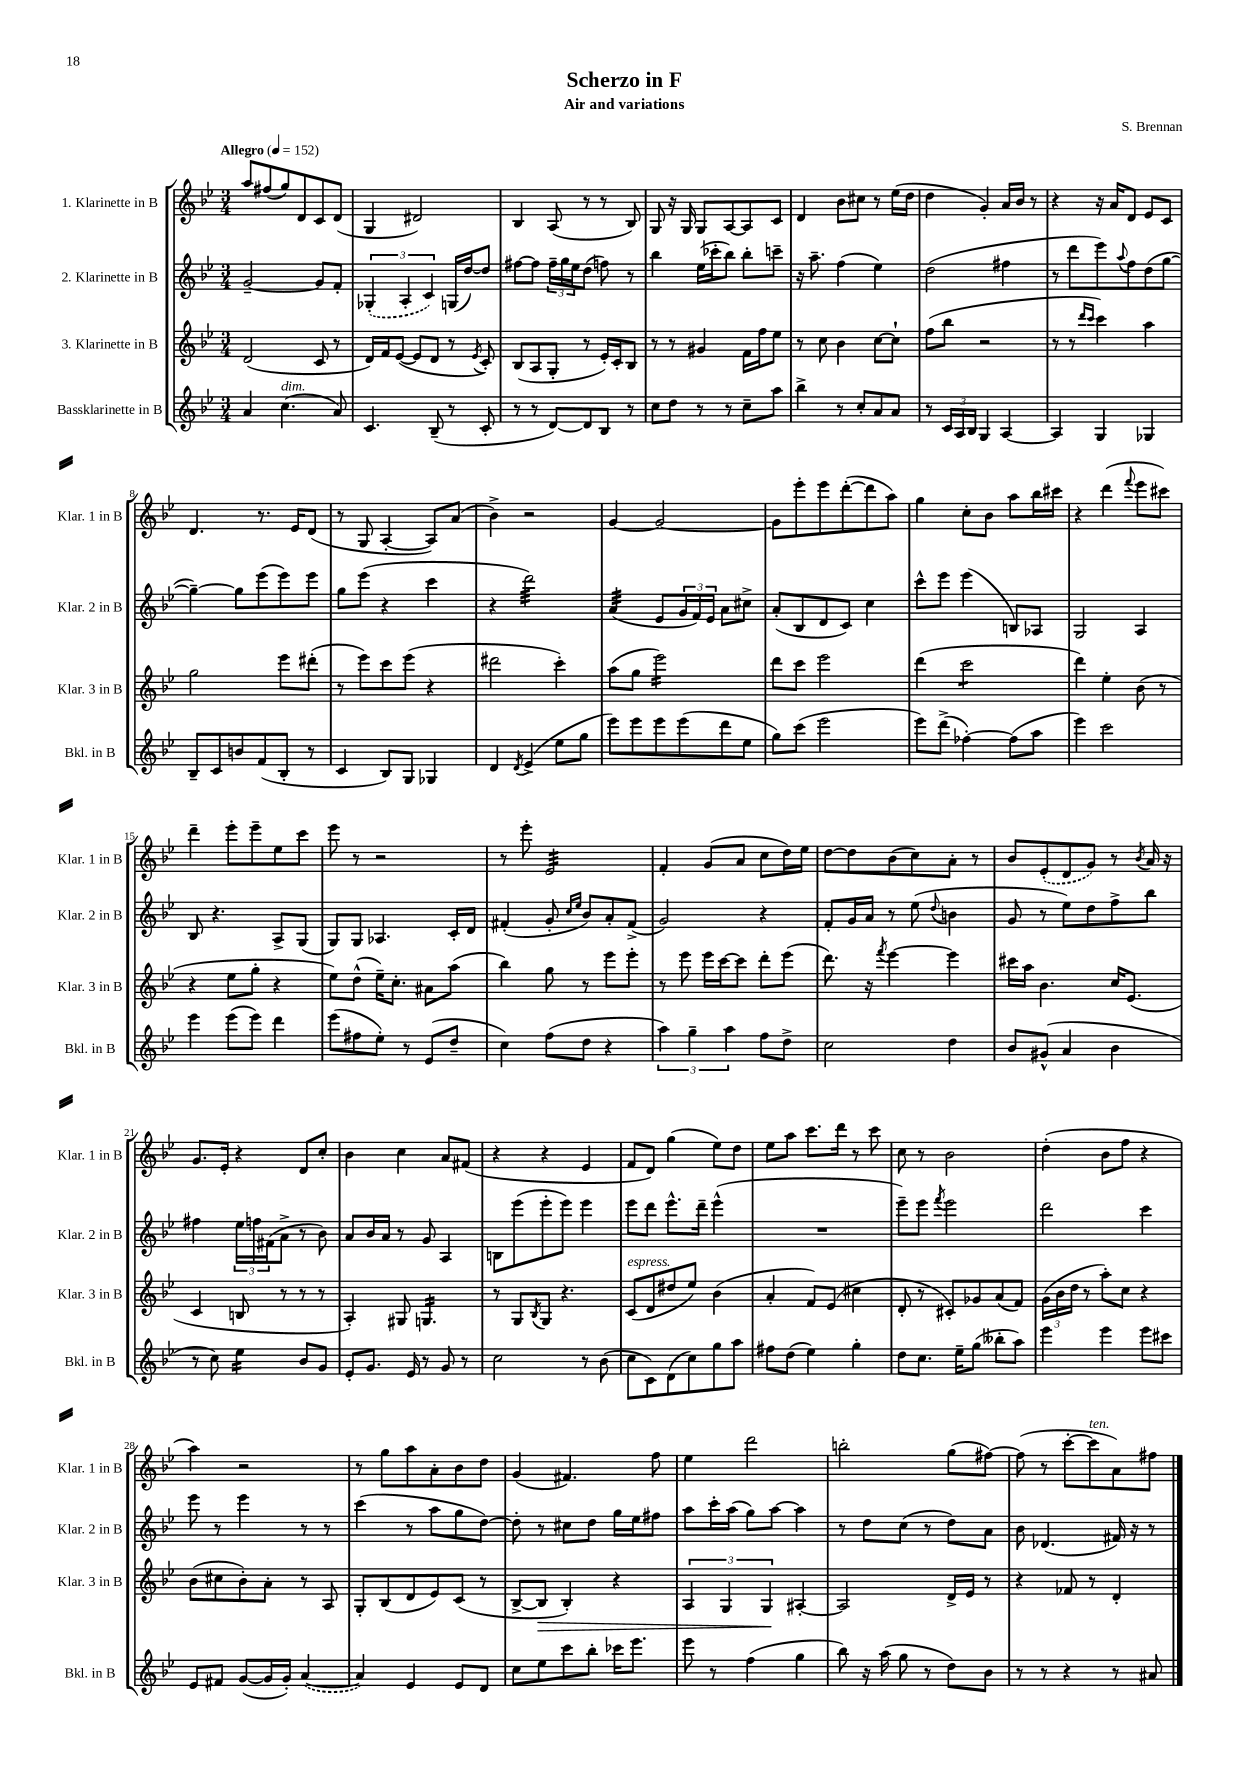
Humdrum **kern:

**kern	**kern	**kern	**kern
*staff4	*staff3	*staff2	*staff1
*clefG2	*clefG2	*clefG2	*clefG2
*k[b-e-]	*k[b-e-]	*k[b-e-]	*k[b-e-]
*M3/4	*M3/4	*M3/4	*M3/4
*MM152	*MM152	*MM152	*MM152
4a	(2d	[2g~	8aa
.	.	.	(8ff#
(4.cc	.	.	8gg)
.	.	.	8d
.	8c	8g]	8c
8a)	8r	8f'	(8d
=	=	=	=
4.c	16d)	(6G-'	4G
.	16f	.	.
.	([8e-	.	.
.	.	6A'	.
.	8e-]	.	2d#)
.	.	6c)	.
(8B-~	8d	.	.
8r	8r	(16G	.
.	.	[16dd)	.
.	8qe-	.	.
8c'	8c')	8dd]	.
=	=	=	=
8r	(8B-	[8ff#	4B-
8r	8A	8ff#]	.
[8d)	8G'	24ff#~	(8A
.	.	24gg	.
.	.	24ee-	.
8d]	8r	(8dd	8r
8B-	16e-')	8ff)	8r
.	16c'	.	.
8r	8B-	8r	8B-)
=	=	=	=
8cc	8r	4bb-	8G
8dd	8r	.	16r
.	.	.	16G
8r	4g#	(16ee-	8G
.	.	16ccc-'	.
8r	.	8bb-)	[8A
8cc~	16f	8bb-'	8A]
.	16ff	.	.
8aa	8ee-	8ccc~	8c
=	=	=	=
4bb-^	8r	16r	4d
.	.	8.aa~	.
.	8cc	.	.
8r	4b-	(4ff	8b-
8cc'	.	.	8cc#
8a	[8cc	4ee-)	8r
8a	8cc`]	.	(16ee-
.	.	.	16dd
=	=	=	=
8r	(8ff	(2dd	4dd
24c	8bb-	.	.
24A	.	.	.
24B-	.	.	.
4G	2r	.	4g')
[4A	.	4ff#	16a
.	.	.	16b-
.	.	.	8r
=	=	=	=
4A]	8r	8r	4r
.	8r	8ddd	.
.	16qqddd	.	.
.	16qqccc	.	.
4G	4ccc)	8eee-)	16r
.	.	.	16a
.	.	8qqaa	.
.	.	8ff	8d
4G-	4aa	(8dd	8e-
.	.	[8gg	8c
=	=	=	=
8B-~	2gg	4gg~_)	4.d
8c	.	.	.
8b	.	8gg]	.
(8f	.	(8eee-	8.r
8B-'	8eee-	8eee-)	.
.	.	.	16e-
8r	(8ddd#'	8eee-	(8d
=	=	=	=
4c	8r	8gg	8r
.	8eee-)	(8eee-	8G
8B-)	8ccc	4r	[4A'
8G	(8eee-	.	.
4G-	4r	4ccc	8A])
.	.	.	(8a
=	=	=	=
4d	2ddd#	4r	4b-^)
8qd	.	.	.
(4e-^	.	2ddd)	2r
8ee-	4ccc')	.	.
8gg	.	.	.
=	=	=	=
8eee-)	(8aa	(4a	[4g
8eee-	8gg	.	.
8eee-	2eee-)	8e-	2g_
(8eee-	.	24g	.
.	.	24f)	.
.	.	24e-	.
8ddd	.	8a	.
8ee-	.	8cc#^	.
=	=	=	=
8gg)	8ddd	(8a'	8g]
(8ccc	8ccc	8B-	8eee-'
2eee-	2eee-	8d	8eee-
.	.	8c)	([8ddd'
.	.	4cc	8ddd]
.	.	.	8aa)
=	=	=	=
8eee-)	(4ddd	8ccc^^	4gg
(8ddd^	.	8eee-	.
[4ff-')	2ccc	(4eee-	8cc'
.	.	.	8b-
(8ff-]	.	8B)	8aa
8aa	.	8A-	16bb-
.	.	.	16ccc#
=	=	=	=
4eee-)	4ddd)	2G	4r
2ccc	4ee-'	.	(4ddd
.	.	.	8qqfff
.	(8b-	4A	8eee-
.	8r	.	8ccc#)
=	=	=	=
4eee-	4r	8B-	4ddd~
.	.	4.r	.
(8eee-	8ee-	.	8eee-'
8eee-)	8gg'	.	8eee-~
4ddd	4r	8A^	8ee-
.	.	(8G	8ccc
=	=	=	=
(8eee-	8ee-)	8G)	8eee-
8ff#	(8dd^^	8G	8r
8ee-')	16ee-~)	4.A-	2r
.	8.cc'	.	.
8r	.	.	.
(8e-	8a#	.	.
8dd~	(8aa	16c'	.
.	.	16d	.
=	=	=	=
4cc)	4bb-)	(4f#'	8r
.	.	.	8eee-'
(8ff	8gg	8g'	2e-
.	.	16qqcc	.
.	.	16qqee-	.
8dd	8r	8b-)	.
4r	8eee-	8a'	.
.	8eee-'	(8f#^	.
=	=	=	=
6aa)	8r	2g)	4f'
.	8eee-	.	.
6gg~	.	.	.
.	16eee-	.	(8g
.	[16ccc	.	.
6aa	.	.	.
.	8ccc]	.	8a
8ff	8ddd'	4r	8cc
8dd^	(8eee-	.	16dd)
.	.	.	16ee-
=	=	=	=
2cc	8.ddd)	8f'	[8dd
.	.	16g	8dd]
.	16r	16a	.
.	8qfff	.	.
.	[4eee-	8r	(8b-
.	.	(8ee-	8cc)
.	.	8qqdd	.
4dd	4eee-]	4b	8a'
.	.	.	8r
=	=	=	=
8b-	16ccc#	8g	8b-
.	16aa	.	.
(8g#^^	4.b-	8r	(8e-'
4a	.	8ee-)	8d
.	.	8dd	8g)
4b-	16cc	8ff^	8r
.	(8.e-	.	.
.	.	.	8qb-
.	.	8bb-	16a
.	.	.	16r
=	=	=	=
8r	4c	4ff#	8.g
8cc)	.	.	.
.	.	.	16e-'
4ee-	8B	24ee-	4r
.	.	24ff	.
.	.	(24f#	.
.	8r	8a^	.
8b-	8r	8r	8d
8g	8r	8b-)	8cc'
=	=	=	=
8e-'	4A')	8a	4b-
8.g	.	16b-	.
.	.	16a	.
.	8G#	8r	4cc
16e-	.	.	.
8r	4.G	8g	.
8g	.	4A	8a
8r	.	.	(8f#
=	=	=	=
2cc	8r	8B	4r
.	8G	(8eee-	.
.	8qB-	.	.
.	8G	8eee-'	4r
.	4.r	8eee-)	.
8r	.	4eee-	4e-
(8b-	.	.	.
=	=	=	=
8cc	(8c	8eee-	8f
8c)	8d	8ddd	8d)
(8d	8dd#	8.eee-^^	(4gg
8cc)	8ee-)	.	.
.	.	16ddd~	.
8gg	(4b-	(4eee-^^	8ee-)
8aa	.	.	8dd
=	=	=	=
8ff#	4a'	2.r	8ee-
(8dd	.	.	8aa
4ee-)	8f)	.	8.ccc
.	(8e-	.	.
.	.	.	16ddd
4gg'	4cc#	.	8r
.	.	.	8ccc
=	=	=	=
8dd	8d'	8eee-~)	8cc
8.cc	8r	8eee-	8r
.	.	8qfff	.
.	8c#')	2eee-	2b-
16ee-~	.	.	.
(8gg	8g-	.	.
8bb--'	(8a	.	.
8aa)	8f)	.	.
=	=	=	=
4eee-	(24g	2ddd	(4dd'
.	24b-	.	.
.	24dd	.	.
.	8r	.	.
4eee-	8aa')	.	8b-
.	8cc	.	8ff
8eee-	4r	4ccc	4r
8ccc#	.	.	.
=	=	=	=
8e-	(8b-	8eee-	4aa)
8f#	8cc#	8r	.
([8g	8b-')	4eee-	2r
16g]	8a'	.	.
16g')	.	.	.
([4a	8r	8r	.
.	8A	8r	.
=	=	=	=
4a])	8G'	(4ccc	8r
.	(8B-	.	8gg
4e-	8d	8r	8aa
.	8e-)	8aa	8a'
8e-	(8c	8gg	8b-
8d	8r	[8dd)	8dd
=	=	=	=
8cc	[8B-^	8dd']	(4g
8ee-	8B-]	8r	.
8ccc	4B-')	8cc#	4.f#)
8bb-'	.	8dd	.
16ccc-	4r	16gg	.
8.eee-	.	16ee-	.
.	.	8ff#	8ff
=	=	=	=
8eee-	6A	8aa	4ee-
8r	.	16ccc'	.
.	6G	.	.
.	.	(16aa	.
(4ff	.	8gg)	2ddd
.	6G	.	.
.	.	[8aa	.
4gg	[4A#'	4aa]	.
=	=	=	=
8bb-)	2A#]	8r	2bb'
16r	.	8dd	.
(16aa	.	.	.
8gg	.	(8cc	.
8r	.	8r	.
8dd)	16d^	8dd)	(8gg
.	16e-	.	.
8b-	8r	8a	[8ff#)
=	=	=	=
8r	4r	8b-	(8ff#]
8r	.	(4.d-	8r
4r	8f-	.	[8ccc'
.	8r	.	8ccc]
8r	4d'	16f#)	8a)
.	.	16r	.
8a#	.	8r	8ff#
==	==	==	==
*-	*-	*-	*-
